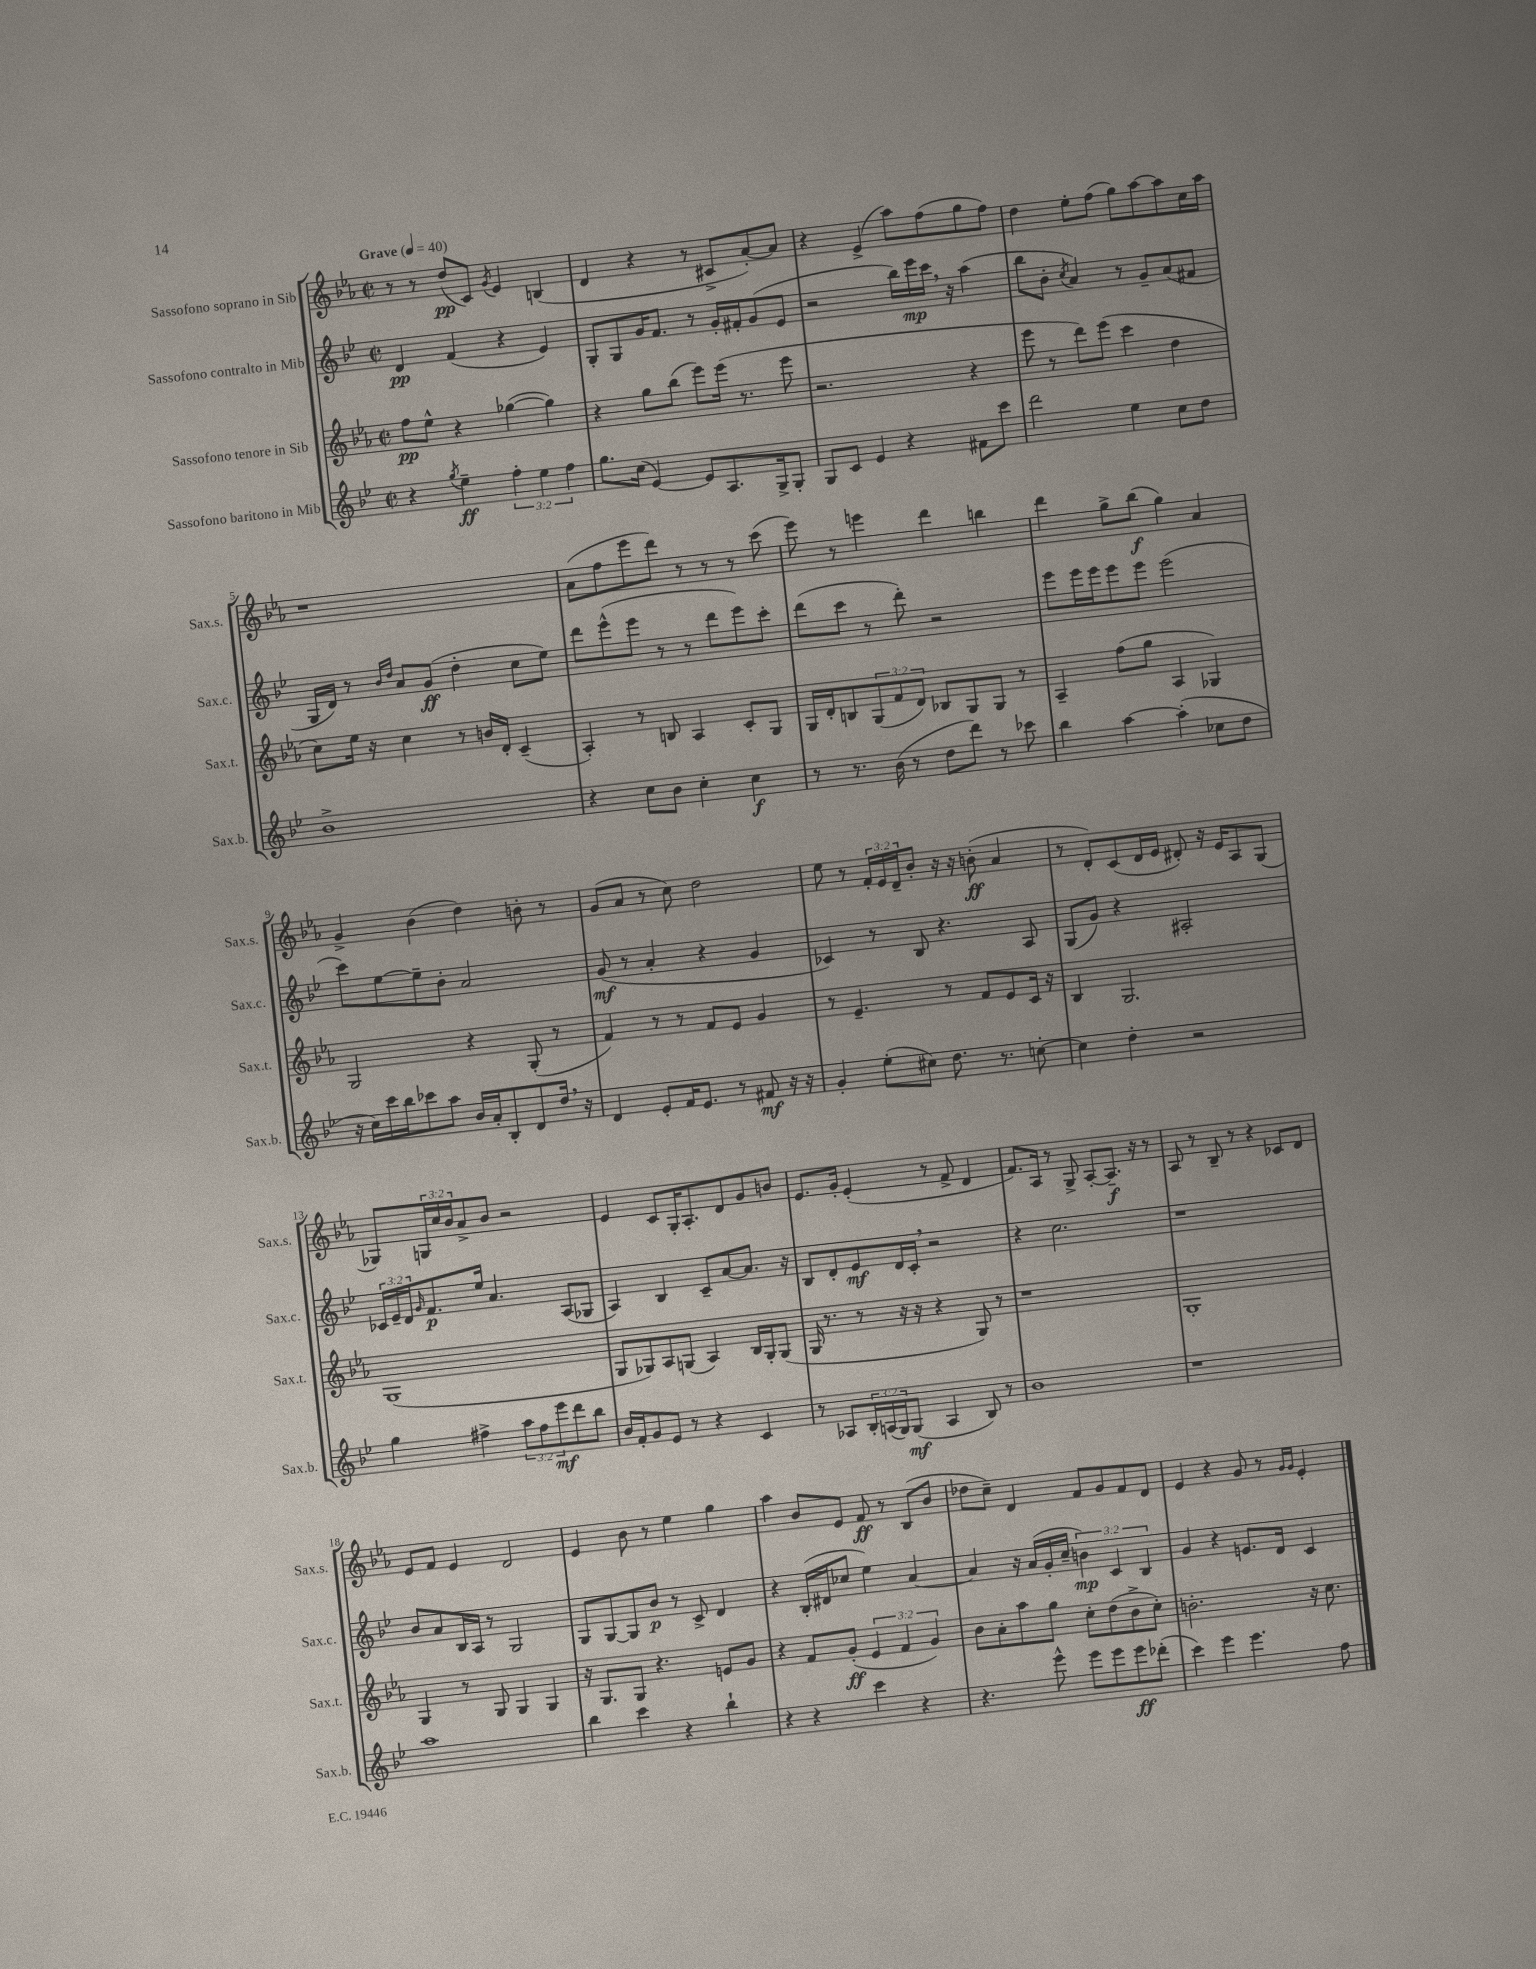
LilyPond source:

<<
\new StaffGroup <<
\new Staff = "s0" \with { instrumentName = "Sassofono soprano in Sib" shortInstrumentName = "Sax.s." } {
    \clef treble \key ees \major \defaultTimeSignature \time 2/2 \override Staff.TupletNumber.text = #tuplet-number::calc-fraction-text \tempo "Grave" 4 = 40
    r8 r8 d''8\pp( c'8) \acciaccatura { g'8 } ees'4 b4( |
    d'4 r4 r8 cis'8-> aes'8~-.) aes'8 |
    r4 ees'4->( aes''8) f''8( g''8 f''8) |
    d''4 ees''8-. f''8( g''8) aes''8~ aes''8 c''16 aes''16 |
    r1 |
    aes'8( f''8 ees'''8 d'''8) r8 r8 r8 c'''8( |
    ees'''8) r8 e'''4 d'''4 b''4 |
    d'''4 g''8-> bes''8\f( g''4) aes'4 |
    g'4-> bes'4( d''4) b'8-. r8 |
    g'8( aes'8 r8 c''8) d''2 |
    ees''8 r8 \tuplet 3/2 { f'16-. ees'16 d'16-- } bes'8-. r16 r16 b'8-.\ff( aes'4 |
    r8 d'8-.) c'8( d'16 ees'16 dis'8-.) r16 ees'16 aes8 g8( |
    ges8) \tuplet 3/2 { g16 c''16 bes'16 } aes'8-> bes'8 r2 |
    ees'4 c'8 g16-. aes8.-. d'8 g'8 b'8 |
    ees'8. g'16-. ees'4-.( r8 f'8-> d'4 |
    f'8.) aes16 r8 g8-> aes8~-. aes8.--\f r16 r8 |
    aes8 r8 bes8-- r8 r4 ces'8 d'8 |
    ees'8 f'8 ees'4 d'2 |
    ees'4 bes'8 r8 ees''4 g''4 |
    aes''4 bes'8 ees'8 f'8\ff r8 bes8( bes'8 |
    des''8 c''8--) d'4 f'8 g'8 f'8 d'8 |
    ees'4 r4 g'8 r8 \grace { g'16 g'16 } ees'4-. \bar "|." |
}
\new Staff = "s1" \with { instrumentName = "Sassofono contralto in Mib" shortInstrumentName = "Sax.c." } {
    \clef treble \key bes \major \defaultTimeSignature \time 2/2 \override Staff.TupletNumber.text = #tuplet-number::calc-fraction-text
    d'4\pp f'4( r4 ees'4) |
    g8-. g8 g'16 f'8. r8 g'16-. fis'16-. g'8( ees'8 |
    r2 bes''16) ees'''16\mp c'''16 \breathe r16 a''4( |
    bes''8 bes'8-. \acciaccatura { c''8 } a'4) r8 g'8-- a'8( fis'8 |
    g16 d'16) r8 \grace { bes'16 d''16 } a'8 g'8\ff( d''4-. c''8 ees''8) |
    d'''8 ees'''8-^( ees'''8 r8 r8 d'''8 ees'''8) c'''8-. |
    d'''8( c'''8 r8 d'''8-.) r2 |
    ees'''8 ees'''16 ees'''16 ees'''8 ees'''8 ees'''2( |
    c'''8) ees''8~ ees''8-- bes'8-. a'2 |
    g'8\mf( r8 a'4-. r4 g'4 |
    ces'4) r8 bes8 r4. a8 |
    g8( g'8) r4 ais2-. |
    \tuplet 3/2 { ces'16 ees'16-- d'16 } \grace { g'16 } f'8.\p ees''16 a'4. a8( ges8 |
    a4) bes4 c'8-- a'8~ a'8. r16 |
    bes8 d'8-. ees'8\mf d'16 c'16-. \breathe r2 |
    r4 c''2. |
    r1 |
    bes'8 a'8 bes16 a16 r8 g2 |
    g8 g8~ g8 bes'8\p r8 c'8-> d'4 |
    r4 bes16-.( dis'16 ces''8 ees''4) a'4~ |
    a'4 r16 a'16( g'16-. c''16-- \tuplet 3/2 { b'4\mp) c'4 bes4 } |
    g'4 r4 e'8. d'16 c'4 \bar "|." |
}
\new Staff = "s2" \with { instrumentName = "Sassofono tenore in Sib" shortInstrumentName = "Sax.t." } {
    \clef treble \key ees \major \defaultTimeSignature \time 2/2 \override Staff.TupletNumber.text = #tuplet-number::calc-fraction-text
    f''8\pp ees''8-^ r4 ges''4~( ges''4) |
    r4 g''8 bes''8( ees'''8) ees'''16( r8. ees'''8 |
    r2. r4 |
    ees'''8 r8 d'''8) ees'''8( c'''4 d''4 |
    c''8) ees''16 r16 c''4 r8 b'16 d'16-. c'4--( |
    aes4-.) r8 b8 aes4 c'8-. g8 |
    g16 d'16-. b8 \tuplet 3/2 { g8( f'8 d'8) } bes8 g8 g8 r8 |
    aes4-- f''8( g''8 aes4 ges4) |
    g2 r4 g8-.( r8 |
    f'4) r8 r8 f'8 ees'8 g'4 |
    r8 ees'4.-- r8 f'8 ees'8 c'16 r16 |
    bes4 g2. |
    g1( |
    g8 ges8) aes8 g8( aes4) bes16 g16-. g8( |
    g16 r8. r8 r16 r16 r4 g8) r8 |
    r1 |
    g1-. |
    g4 r8 g8 g4 g4 |
    r16 g8. g8 r4. e'8 g'8 |
    r4 f'8 g'8-.\ff( \tuplet 3/2 { ees'4 f'4 g'4) } |
    bes'8 aes'8-. aes''8 g''8 c''8-. d''8( bes'8-> c''8-.) |
    b'2.-. r16 c''8. \bar "|." |
}
\new Staff = "s3" \with { instrumentName = "Sassofono baritono in Mib" shortInstrumentName = "Sax.b." } {
    \clef treble \key bes \major \defaultTimeSignature \time 2/2 \override Staff.TupletNumber.text = #tuplet-number::calc-fraction-text
    r4 \acciaccatura { g''8 } ees''4--\ff \tuplet 3/2 { f''4-. ees''4 f''4 } |
    g''8. c''16( ees'4~) ees'8 a8. g16-> g8-. |
    g8 c'8 ees'4 r4 fis'8 c'''8 |
    d'''2 ees''4 c''8 d''8 |
    bes'1-> |
    r4 c''8 bes'8 c''4-. c''4\f |
    r8 r8. bes'16( r8 d''8 d'''8) r8 ces'''8 |
    bes''4 a''4~ a''4-.( ces''8 d''8 |
    r16 c''16) c'''16 bes''16 ces'''8 a''8 bes'16 a'16-. bes8-. d'8 d''16 \breathe r16 |
    d'4 ees'8-. f'16 ees'8. r8 fis'8\mf r16 r16 |
    g'4-. ees''8-.( cis''8) d''8. r8. c''8~-. |
    c''4 d''4-. r2 |
    g''4 fis''4-> \tuplet 3/2 { a''8 fis''8 ees'''8\mf } d'''8 bes''8 |
    bes'16 f'16-. g'8 ees'8 r8 r4 c'4 |
    r8 aes8 \tuplet 3/2 { bes16-. a16( g16) } g8\mf( a4 bes8) r8 |
    bes'1 |
    r1 |
    a''1 |
    bes''4 c'''4 r4 bes''4-! |
    r4 r4 c'''4 r4 |
    r4. ees'''8-^ ees'''8 ees'''8 ees'''8\ff des'''8-.( |
    c'''4) ees'''4 ees'''4. f''8 \bar "|." |
}
>>
>>
